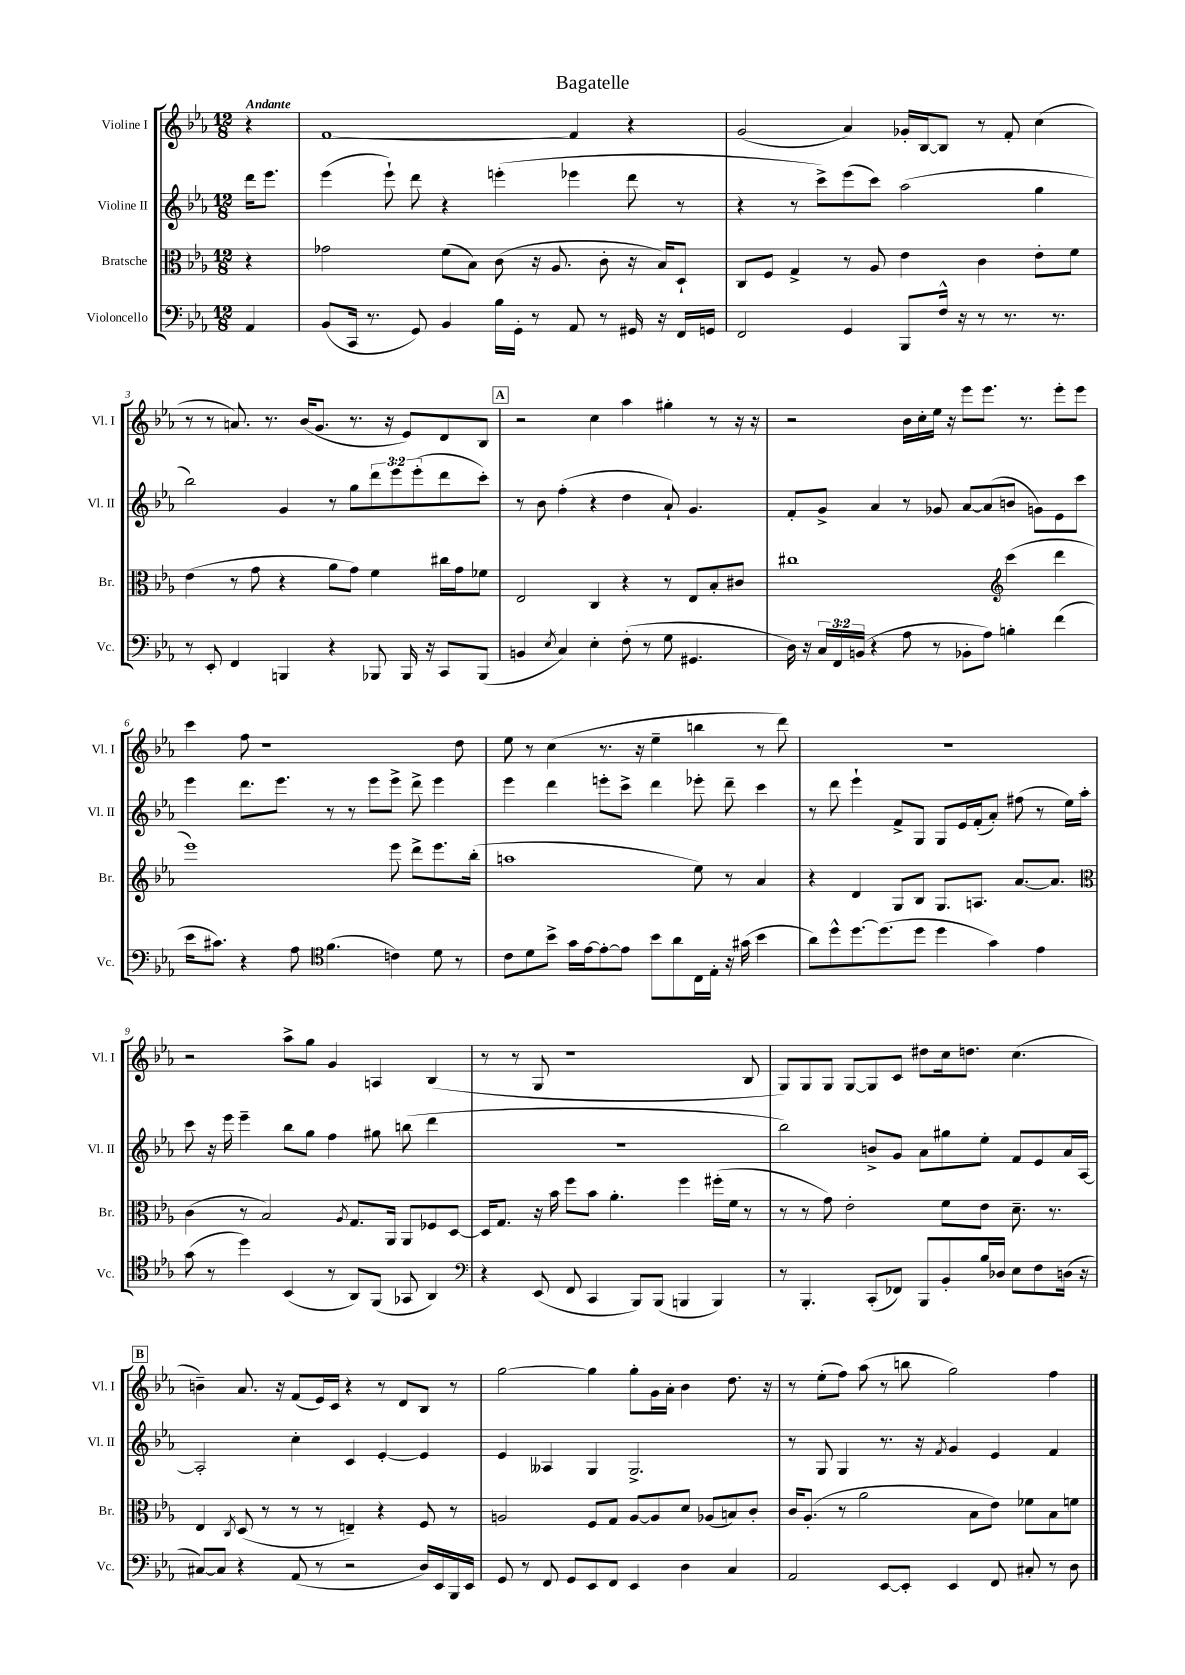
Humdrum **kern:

**kern	**kern	**kern	**kern
*part4	*part3	*part2	*part1
*staff4	*staff3	*staff2	*staff1
*I"Violoncello	*I"Bratsche	*I"Violine II	*I"Violine I
*I'Vc.	*I'Br.	*I'Vl. II	*I'Vl. I
*clefF4	*clefC3	*clefG2	*clefG2
*k[b-e-a-]	*k[b-e-a-]	*k[b-e-a-]	*k[b-e-a-]
*M12/8	*M12/8	*M12/8	*M12/8
=	=	=	=
!	!	!	!LO:TX:a:B:t=Andante
4AA-/	4r	16ddd\KL	4r
.	.	8.eee-\J	.
=1	=1	=1	=1
(8BB-/L	2g-X\	(4eee-\	[1f
16CC/Jk	.	.	.
8.r	.	.	.
.	.	8eee-`\)	.
8GG/)	.	8ddd\	.
4BB-/	(8f\L	4r	.
.	8B-\J)	.	.
16B-\LL	(8c\	(4eeen'\	.
16GG'\JJ	.	.	.
8r	16r	.	.
.	8.A-/	.	.
8AA-/	.	4eee-X\	4f/]
8r	8c'\	.	.
16GG#X/	16r	8ddd\	4r
16r	16B-/KL)	.	.
16FF/LL	8D`/J	8r	.
16GGn/JJ	.	.	.
=2	=2	=2	=2
2FF/	8C/L	4r	(2g/
.	8F/J	.	.
.	4G^/	8r	.
.	.	8ccc^\L)	.
4GG/	8r	(8eee-\	4a-/)
.	8A-/	8ccc\J)	.
8BBB-/L	4e-\	(2aa-\	16g-X'/LL
.	.	.	[16B-/J
16F^^/Jk	.	.	8B-/J]
16r	.	.	.
8r	4c\	.	8r
8.r	.	.	8f'/
.	8e-'\L	4gg\	(4cc\
8.r	.	.	.
.	8f\J	.	.
!!LO:LB:g=z
=3	=3	=3	=3
8r	(4e-\	2bb-\)	8r
8EE-'/	.	.	8r
4FF/	8r	.	8.an/)
.	8g\	.	.
.	.	.	8.r
4BBBn/	4r	4g/	.
.	.	.	(16b-/KL
.	.	.	8.g/J
4r	8a-\L	8r	.
.	8g\J)	8gg\L	8.r
8BBB-X/	4f\	12ddd\	.
.	.	.	16r
.	.	12eee-\	.
16BBB-/	.	.	8e-/L)
.	.	(12eee-'\	.
16r	.	.	.
8CC/L	16cc#X\LL	8ddd\	8d/
.	16g\J	.	.
(8BBB-/J	8f-X\J	8ccc'\J)	8B-/J
!!LO:REH:place=s1:t=A
=4	=4	=4	=4
4BBn/	2E-/	8r	2r
.	.	8b-\	.
8qE-/	.	.	.
4C/)	.	(4ff'\	.
4E-'\	4C/	4r	4cc\
(8F'\	4r	4dd\	4aa-\
8r	.	.	.
8G\	8r	8a-`/)	4gg#X'\
4.GG#X/	8E-/L	4.g/	.
.	8B-'/	.	8r
.	8c#X/J	.	16r
.	.	.	16r
=5	=5	=5	=5
16D\)	1cc#X	8f'/L	2r
16r	.	.	.
24C/LL	.	8g^/J	.
24FF/	.	.	.
(24BBn/JJ	.	.	.
4r	.	4a-/	.
8A-\	.	8r	16b-\LL
.	.	.	16cc'\
8r	.	8g-X/	16ee-\JJ
.	.	.	16r
8BB-X'\L	.	[8a-/L	8eee-\L
8A-\J)	.	(8a-/]	8.eee-\J
*	*clefG2	*	*
4Bn'\	(4ccc\	8bn/J	.
.	.	.	8.r
.	.	8gn\L)	.
(4f\	4ddd\	8e-\	8eee-'\L
.	.	8ccc\J	8eee-\J
!!LO:LB:g=z
=6	=6	=6	=6
16e-\KL	1eee-)	4eee-\	4ccc\
8.c#X\J)	.	.	.
4r	.	8.ddd\L	8ff\
.	.	.	1r
.	.	8.eee-\J	.
8A-\	.	.	.
*clefC4	*	*	*
(4.f\	.	8r	.
.	.	8r	.
.	.	8eee-\L	.
4cn\)	8eee-\	8eee-^\J	.
.	8ddd^\L	8ddd^\	.
8d\	8.eee-\	4eee-\	.
8r	.	.	8dd\
.	(16bb-'\Jk	.	.
=7	=7	=7	=7
8c\L	1aan	4eee-\	8ee-\
8d\	.	.	8r
8b-^\J	.	4ddd\	(4cc\
16g\LL	.	.	.
[16e-\J	.	.	.
8e-'\_	.	8eeen'\L	8.r
8e-\J]	.	8ccc^\J	.
.	.	.	16r
8b-\L	.	4ddd\	4ee-~\
8a-\	.	.	.
16C\L	8ee-\)	8eee-X'\	4bbn\
16E-'\JJ	.	.	.
16r	8r	8ddd~\	.
(16g#X\	.	.	.
4b-\	4a-/	4ccc\	8r
.	.	.	8ddd\)
=8	=8	=8	=8
8a-\L)	4r	8r	1.r
8dd^^\	.	8ddd\	.
[8.dd\	4d/	4eee-`\	.
(8.dd\]	.	.	.
.	8G/L	8f^/L	.
8dd\J	8B-/J	8G/J	.
4dd\	8.G/L	8G/L	.
.	.	16e-/L	.
.	8.An/J	(16f'/J	.
4g\)	.	8a-'/J)	.
.	[8.a-/L	(8ff#X\	.
4e-\	.	8r	.
.	8.a-/J]	.	.
.	.	16ee-\LL)	.
.	.	16aa-'\JJ	.
!!LO:LB:g=z
=9	=9	=9	=9
*	*clefC3	*	*
(8g\	(4c\	8ccc\	2r
8r	.	16r	.
.	.	16eee-\	.
4dd\)	8r	4eee-~\	.
.	2B-/)	.	.
(4BB-/	.	8bb-\L	8aa-^\L
.	.	8gg\J	8gg\J
8r	.	4ff\	4g/
.	8qA-/	.	.
8AA-/L)	8.G/L	.	.
(8FF/J	.	8gg#X\	4An/
.	16AA-/Jk	.	.
8GG-X/	8AA-/L	(8bbn\	.
4AA-/)	8F-X/	4ddd\	(4B-/
.	[8D/J	.	.
=10	=10	=10	=10
*clefF4	*	*	*
4r	16D/KL]	1.r	8r
.	8.G/J	.	.
.	.	.	8r
(8EE-/	16r	.	8G/
.	16b-\	.	.
8FF/	8ff\L	.	1r
4CC/	8b-\J	.	.
.	4.a-'\	.	.
8BBB-/L)	.	.	.
(8BBB-/J	.	.	.
4BBBn/	4ff\	.	.
4BBB/)	(16ff#X'\LL	.	.
.	16f\JJ	.	.
.	8r	.	8B-/
=11	=11	=11	=11
8r	8r	2bb-\)	8G/L)
4.BBB-'/	8r	.	8G/
.	8g\)	.	8G/J
.	2e-'\	.	[8G/L
(8CC'/L	.	8bn^/L	8G/]
8FF-X/J)	.	8g/J	8c/J
8BBB-/L	.	8a-\L	8dd#X\L
8BB-'/	8f\L	8gg#X\	16cc\k
.	.	.	8.ddn\J
16B-/L	8e-\J	8ee-'\J	.
16D-X/JJ	.	.	.
8E-\L	8.d~\	8f/L	(4.cc\
8F\	.	8e-/	.
.	8.r	.	.
(16Dn\Jk	.	16a-/L	.
16r	.	[16A-/JJ	.
!!LO:LB:g=z
!!LO:REH:place=s1:t=B
=12	=12	=12	=12
[8C#X/L)	4E-/	2A-'/]	4bn~\)
8C#/J]	.	.	.
.	8qC/	.	.
4r	(8D/	.	8.a-/
.	8r	.	.
.	.	.	16r
(8AA-/	8r	4cc'\	(8f/L
8r	8r	.	16e-/L)
.	.	.	16c/JJ
2r	4En~/)	4c/	4r
.	4r	[4e-'/	8r
.	.	.	8d/L
16D/LL)	8F/	4e-/]	8B-/J
16EE-/	.	.	.
16BBB-/	8r	.	8r
16EE-/JJ	.	.	.
=13	=13	=13	=13
8GG/	2An/	4e-/	[2gg\
8r	.	.	.
8FF/	.	4A--X/	.
8GG/L	.	.	.
8EE-/	8F/L	4G/	4gg\]
8FF/J	8G/J	.	.
4EE-/	[8A/L	2.G^/	8gg'\L
.	8A/]	.	16g\L
.	.	.	16a-'\JJ
4D\	8d/J	.	4b-\
.	(8A-X/L	.	.
4C/	8Bn/)	.	8.dd\
.	8c'/J	.	.
.	.	.	16r
=14	=14	=14	=14
2AA-/	16c/KL	8r	8r
.	(8.A-'/J	.	.
.	.	8G/	(8ee-'\L
.	8r	4G/	8ff\J)
.	2a-\	.	(8aa-\
[8EE-/L	.	8.r	8r
8EE-'/J]	.	.	8bbn\
.	.	16r	.
.	.	8qf/	.
4EE-/	.	4g/	2gg\)
.	8B-\L	.	.
8FF/	8e-\J)	4e-/	.
8C#X'/	8f-X\L	.	.
8r	8B-\	4f/	4ff\
8D\	8fn\J	.	.
==	==	==	==
*-	*-	*-	*-
